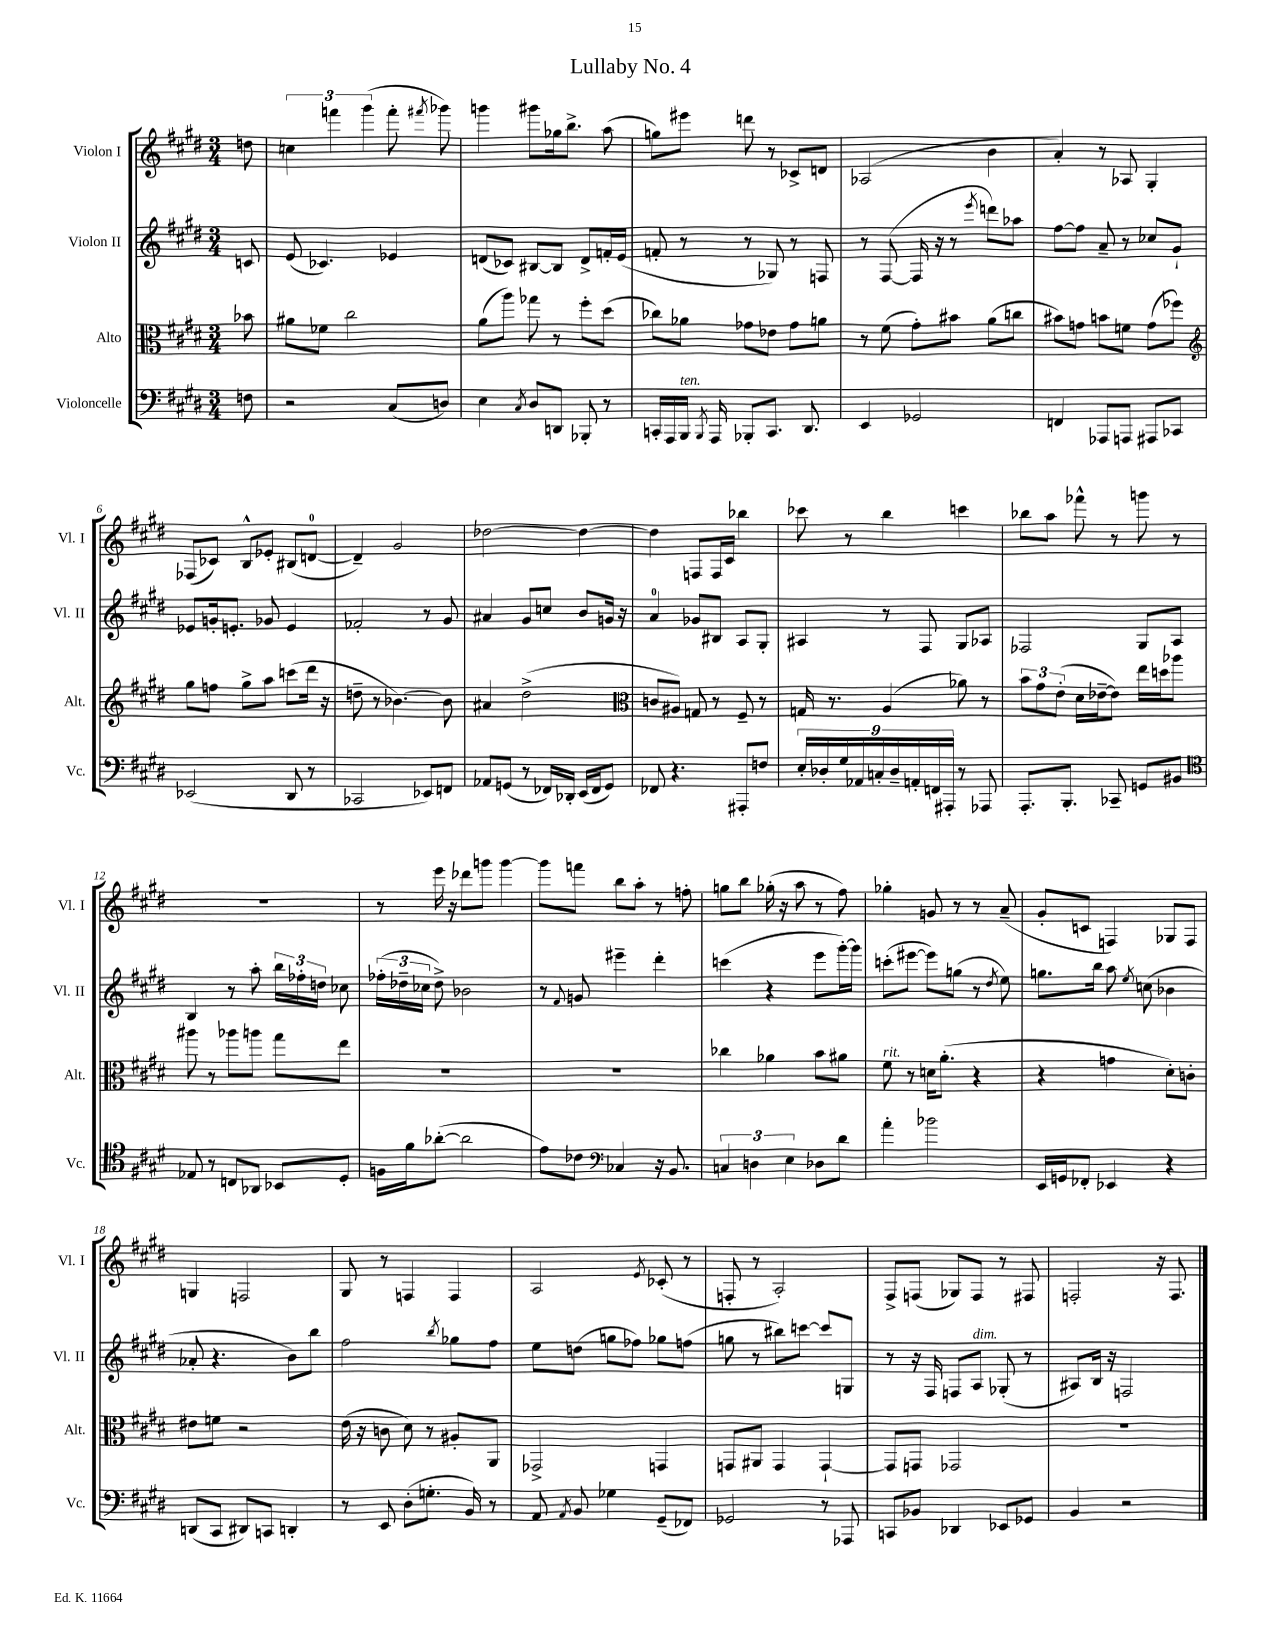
\header { title = "Lullaby No. 4" }
<<
\new StaffGroup <<
\new Staff = "s0" \with { instrumentName = "Violon I" shortInstrumentName = "Vl. I" } {
    \clef treble \key e \major \numericTimeSignature \time 3/4 \partial 8
    \autoBeamOff d''8 |
    \tuplet 3/2 { c''4 f'''4 gis'''4( } f'''8-. \acciaccatura { fis'''8 } ges'''8) |
    g'''4 gis'''8[ ges''16 b''8.]-> a''8( |
    g''8[) eis'''8] d'''8 r8 ces'8[-> d'8] |
    aes2( b'4 |
    a'4-.) r8 aes8 gis4-. |
    fes8[( ces'8]) b8[-^ ees'8]-. bis8[( d'8]-0~ |
    d'4--) gis'2 |
    des''2~ des''4~ |
    des''4 f8[ f16 cis'16] bes''4 |
    ces'''8 r8 b''4 c'''4 |
    bes''8[ a''8] fes'''8-^ r8 g'''8 r8 |
    R2. |
    r8 e'''16 r16 des'''8[ g'''8] g'''4~ |
    g'''8[ f'''8] b''8[ a''8]-. r8 f''8-. |
    g''8[ b''8] ges''16-.( r16 a''8 r8 fis''8) |
    ges''4-. g'8 r8 r8 a'8--( |
    gis'8[-. c'8] f4) ges8[ f8] |
    g4 f2 |
    gis8 r8 f4 f4 |
    a2 \acciaccatura { e'8 } ces'8-.( r8 |
    f8-. r8 a2-.) |
    fis8[-> f8]( ges8[) f8] r8 fis8 |
    f2-. r16 f8. \bar "|." |
}
\new Staff = "s1" \with { instrumentName = "Violon II" shortInstrumentName = "Vl. II" } {
    \clef treble \key e \major \numericTimeSignature \time 3/4 \partial 8
    \autoBeamOff c'8 |
    e'8( ces'4.) ees'4 |
    d'8[( ces'8]) bis8[~ bis8] d'8[-> f'16-. e'16]( |
    f'8-. r8 r8 ges8) r8 f8 |
    r8 fis8~( fis16 r16 r8 \acciaccatura { e'''8 } d'''8[) aes''8] |
    fis''8[~ fis''8] a'8-- r8 ces''8[ gis'8]-! |
    ees'8[ g'16-. e'8.]-. ges'8 e'4 |
    fes'2-. r8 gis'8 |
    ais'4 gis'8[ c''8] b'8[ g'16] r16 |
    a'4-0 ges'8[ bis8] a8[ gis8]-. |
    ais4 r8 fis8 gis8[ aes8] |
    fes2 gis8[ a8] |
    b4 r8 a''8-. \tuplet 3/2 { b''16[ fes''16-. d''16] } ces''8 |
    \tuplet 3/2 { fes''16[-.( des''16-- ces''16] } des''8->) bes'2 |
    r8 \appoggiatura { fis'8 } g'8 eis'''4-- dis'''4-. |
    c'''4( r4 e'''8[ gis'''16~-.) gis'''16] |
    c'''8[-.( eis'''8]~ eis'''8[) g''8]( r8 \acciaccatura { dis''8 } e''8) |
    g''8.[ b''16] a''8 \acciaccatura { e''8 } c''8( bes'4 |
    aes'8-. r4. b'8[) b''8] |
    fis''2 \acciaccatura { b''8 } ges''8[ fis''8] |
    e''8[ d''8]( g''8[ fes''8]) ges''8[ f''8]( |
    g''8 r8 bis''8[) c'''8]~ c'''8[ g8] |
    r8 r16 fis16 f8[ a8]^\markup { \italic "dim." } ges8-.( r8 |
    ais8[) b16] r16 f2 \bar "|." |
}
\new Staff = "s2" \with { instrumentName = "Alto" shortInstrumentName = "Alt." } {
    \clef alto \key e \major \numericTimeSignature \time 3/4 \partial 8
    \autoBeamOff bes'8 |
    ais'8[ fes'8] cis''2 |
    a'8[( a''8]) ges''8 r8 fis''8[-. dis''8]( |
    ces''8[) aes'8] ges'8[ ees'8] ges'8[ a'8] |
    r8 fis'8( gis'8[-.) bis'8] a'8[( c''8] |
    bis'8[) g'8] b'8[ f'8] g'8[( fes''8]) |
    \clef treble gis''8[ f''8] gis''8[-> a''8] c'''8[( dis'''16] r16 |
    d''8-- r8 bes'4.~) bes'8 |
    ais'4 dis''2->( |
    \clef alto c'8[ ais8]) g8 r8 fis8-- r8 |
    g16 r8. a4( aes'8) r8 |
    \tuplet 3/2 { b'8[ gis'8 e'8]-.( } dis'16[ ees'16~-- ees'8]) e''16[ d''16 aes''8] |
    ais''8 r8 aes''8[ a''8] gis''8[ e''8] |
    R2. |
    R2. |
    ces''4 aes'4 b'8[ ais'8] |
    fis'8^\markup { \italic "rit." } r8 d'16[ a'8.]-.( r4 |
    r4 g'4 dis'8[-.) c'8]-. |
    eis'8[ f'8] r2 |
    e'16( r16 c'8 dis'8) r8 ais8[-. a,8] |
    ges,2-> g,4 |
    g,8[ ais,8] g,4 g,4~-! |
    g,8[ g,8] ges,2 |
    R2. \bar "|." |
}
\new Staff = "s3" \with { instrumentName = "Violoncelle" shortInstrumentName = "Vc." } {
    \clef bass \key e \major \numericTimeSignature \time 3/4 \partial 8
    \autoBeamOff f8 |
    r2 cis8[( d8]) |
    e4 \acciaccatura { cis8 } dis8[ d,8] bes,,8-. r8 |
    c,16[-. a,,16 b,,16]^\markup { \italic "ten." } \acciaccatura { b,,8 } a,,16 bes,,8[-. c,8.] dis,8. |
    e,4 ges,2 |
    f,4 aes,,8[ a,,8] ais,,8[ ces,8] |
    ees,2( dis,8 r8 |
    ces,2 ees,8[) f,8] |
    aes,8[ g,8]( r8 fes,16[) des,16]-. e,16[( fes,16 g,8]) |
    fes,8 r4. ais,,8[-. f8] |
    \tuplet 9/8 { e16[-. des16-. gis16 aes,16 c16-. des16-- a,16-. f,16 ais,,16]-. } r8 aes,,8 |
    a,,8.[-. b,,8.]-. ces,8-- g,8[ bis,8] |
    \clef tenor ees8 r8 c8[ aes,8] bes,8[ dis8]-. |
    f16[ fis'16 aes'8]~-.( aes'2 |
    e'8[) ces'8] \clef bass ces4 r16 b,8. |
    \tuplet 3/2 { c4 d4 e4 } des8[ dis'8] |
    a'4-. bes'2 |
    e,16[ g,16 fes,8]-. ees,4 r4 |
    d,8[( cis,8] dis,8[) c,8] d,4-. |
    r8 e,8 dis8[-.( g8.]-. b,16) r8 |
    a,8 \acciaccatura { a,8 } b,8 ges4 gis,8[--( fes,8]) |
    ges,2 r8 aes,,8 |
    c,8[ bes,8] des,4 ees,8[ ges,8] |
    b,4 r2 \bar "|." |
}
>>
>>
